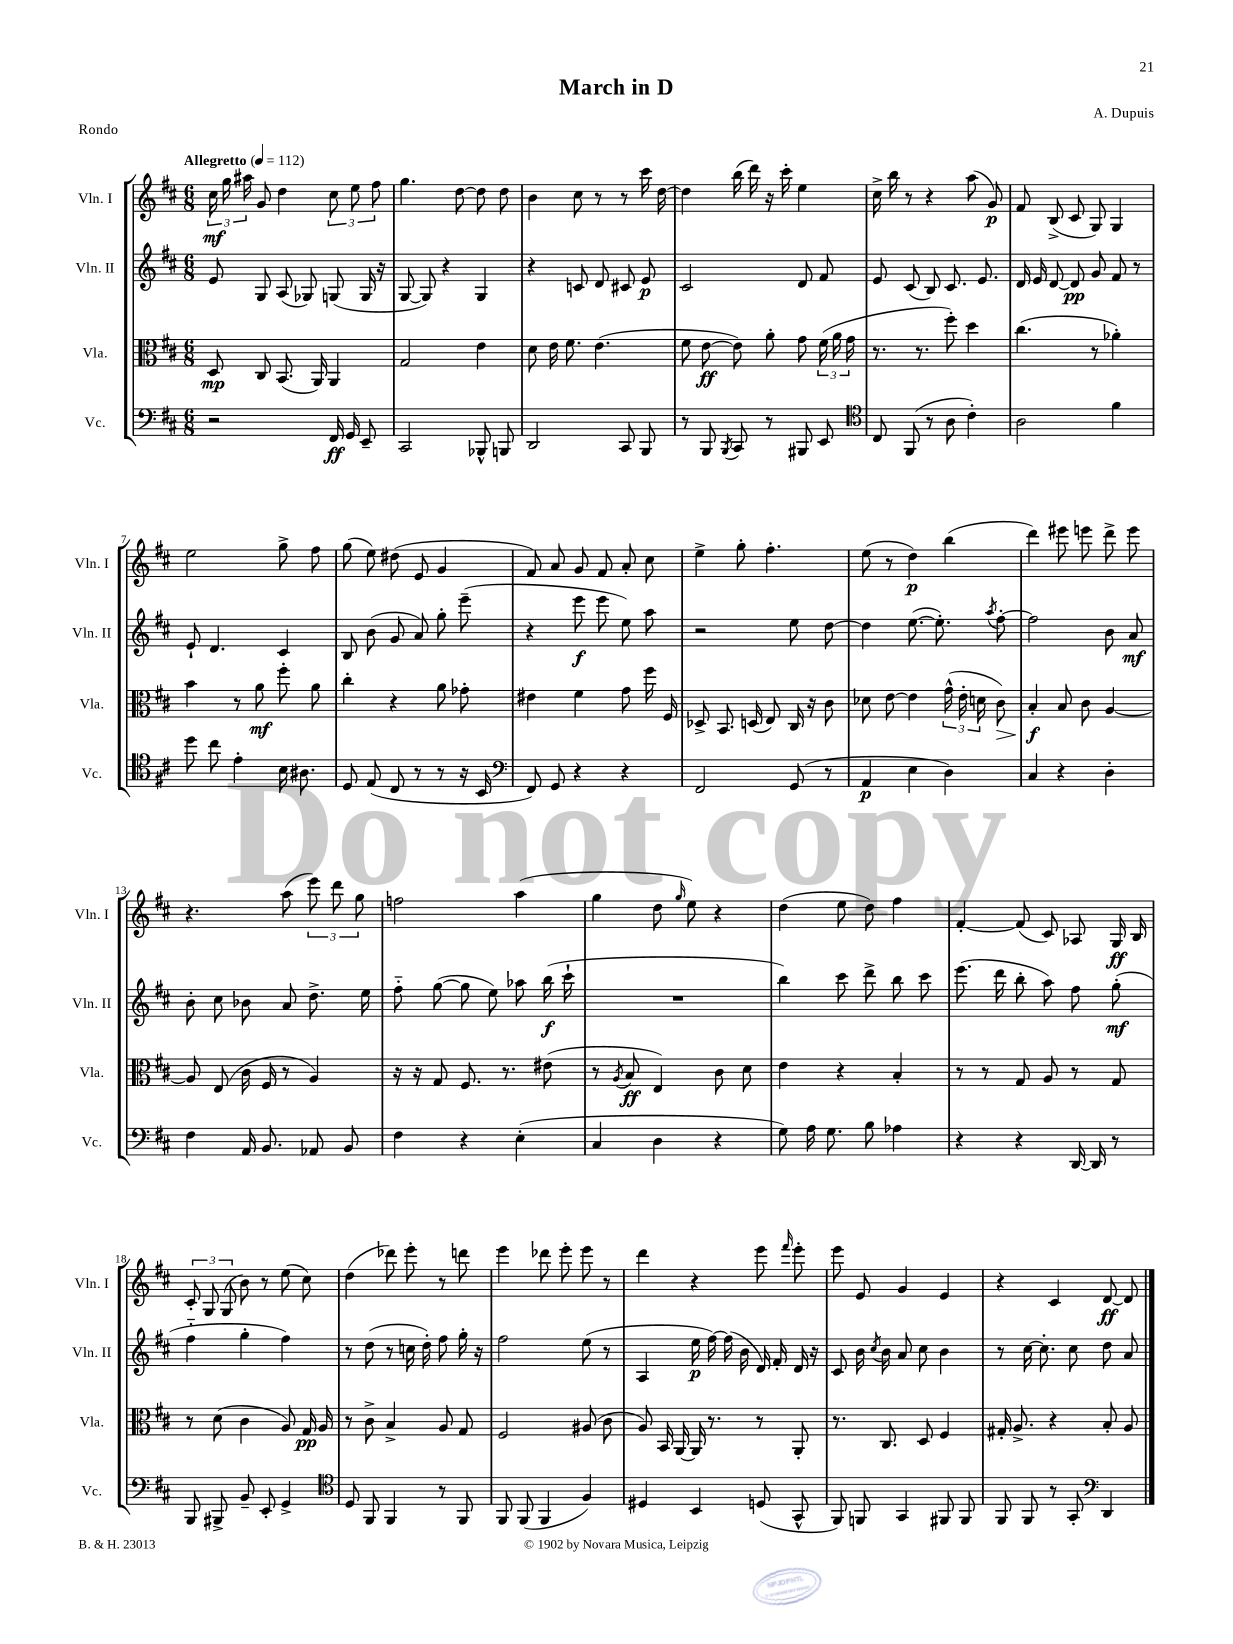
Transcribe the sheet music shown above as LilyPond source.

\header { title = "March in D" composer = "A. Dupuis" piece = "Rondo" }
<<
\new StaffGroup <<
\new Staff = "s0" \with { instrumentName = "Vln. I" shortInstrumentName = "Vln. I" } {
    \clef treble \key d \major \numericTimeSignature \time 6/8 \tempo "Allegretto" 4 = 112
    \autoBeamOff \tuplet 3/2 { cis''16\mf g''16 ais''16 } g'8 d''4 \tuplet 3/2 { cis''8 e''8 fis''8 } |
    g''4. d''8~ d''8 d''8 |
    b'4 cis''8 r8 r8 cis'''16 d''16~ |
    d''4 b''16( d'''16) r16 cis'''16-. e''4 |
    cis''16-> b''16 r8 r4 a''8( g'8\p) |
    fis'8 b8->( cis'8 g8) g4 |
    e''2 g''8-> fis''8 |
    g''8( e''8) dis''8( e'8 g'4 |
    fis'8) a'8 g'8 fis'8 a'8-. cis''8 |
    e''4-> g''8-. fis''4.-. |
    e''8( r8 d''4\p) b''4( |
    d'''4) eis'''8 e'''8 d'''8-> e'''8 |
    r4. a''8( \tuplet 3/2 { e'''8) d'''8 g''8 } |
    f''2 a''4( |
    g''4 d''8 \grace { g''16 } e''8) r4 |
    d''4( e''8 d''8) fis''4 |
    fis'4~-. fis'8( cis'8) aes8 g16\ff b16 |
    \tuplet 3/2 { cis'8-. g8 g8( } b'8) r8 e''8( cis''8) |
    d''4( des'''8) e'''8-. r8 d'''8 |
    e'''4 des'''8 e'''8-. e'''8 r8 |
    d'''4 r4 e'''8 \grace { fis'''16 } e'''8-. |
    e'''8 e'8 g'4 e'4 |
    r4 cis'4 d'8~\ff d'8 \bar "|." |
}
\new Staff = "s1" \with { instrumentName = "Vln. II" shortInstrumentName = "Vln. II" } {
    \clef treble \key d \major \numericTimeSignature \time 6/8
    \autoBeamOff e'8 g8 a8( ges8) g8( g16 r16 |
    g8~ g8) r4 g4 |
    r4 c'8 d'8 cis'8 e'8\p |
    cis'2 d'8 fis'8 |
    e'8 cis'8( b8) cis'8. e'8. |
    d'16 e'16 d'8~ d'8\pp g'8 fis'8 r8 |
    e'8-! d'4. cis'4 |
    b8 b'8( g'8 a'8) g''8-. e'''8--( |
    r4 e'''8\f e'''8 e''8) a''8 |
    r2 e''8 d''8~ |
    d''4 e''8.~( e''8.-.) \acciaccatura { a''8 } fis''8~-. |
    fis''2 b'8 a'8\mf |
    b'8-. cis''8 bes'8 a'8 d''8.-> e''16 |
    fis''8-_ g''8~( g''8 e''8) aes''8 b''16\f( cis'''16-! |
    R2. |
    b''4) cis'''8 d'''8-> b''8 cis'''8 |
    e'''8.( d'''16 b''8-. a''8) fis''8 g''8-.\mf( |
    fis''4-_ g''4-. fis''4) |
    r8 d''8( r8 c''16 d''16-.) fis''8 g''16-. r16 |
    fis''2 e''8( r8 |
    a4 e''16\p fis''16~) fis''16( b'16 d'16) fis'16-. d'16 r16 |
    cis'8 b'16 \acciaccatura { cis''8 } b'16 a'8 cis''8 b'4 |
    r8 cis''16~ cis''8.-. cis''8 d''8 a'8 \bar "|." |
}
\new Staff = "s2" \with { instrumentName = "Vla." shortInstrumentName = "Vla." } {
    \clef alto \key d \major \numericTimeSignature \time 6/8
    \autoBeamOff d8\mp cis8 b,8.( a,16) a,4 |
    g2 e'4 |
    d'8 e'16 fis'8. e'4.( |
    fis'8 e'8~\ff e'8) a'8-. g'8 \tuplet 3/2 { fis'16( a'16 g'16 } |
    r8. r8. fis''8-.) d''4 |
    cis''4.( r8 aes'4-.) |
    b'4 r8 a'8\mf fis''8-. a'8 |
    cis''4-. r4 a'8 ges'8-. |
    eis'4 fis'4 g'8 fis''16 fis16 |
    des8-> b,8. d16( e8) cis16 r16 cis'8 |
    des'8 e'8~ e'4 \tuplet 3/2 { g'16-^( e'16-. d'16 } cis'8\>) |
    b4-.\f\! b8 cis'8 a4~ |
    a8 e8( cis'16 fis16 r8 a4) |
    r16 r16 g8 fis8. r8. eis'8( |
    r8 \acciaccatura { a8 } b8\ff e4) cis'8 d'8 |
    e'4 r4 b4-. |
    r8 r8 g8 a8 r8 g8 |
    r8 d'8( cis'4 a8) g16\pp a16 |
    r8 cis'8-> b4-> a8 g8 |
    fis2 ais8( cis'8 |
    a8) b,16 a,16~ a,16 r8. r8 a,8-. |
    r8. cis8. d8 fis4 |
    gis16-. a8.-> r4 b8-. a8 \bar "|." |
}
\new Staff = "s3" \with { instrumentName = "Vc." shortInstrumentName = "Vc." } {
    \clef bass \key d \major \numericTimeSignature \time 6/8
    \autoBeamOff r2 fis,16\ff g,16 e,8-- |
    cis,2 bes,,8-^ b,,8 |
    d,2 cis,8 b,,8 |
    r8 b,,8 \acciaccatura { b,,8 } cis,8 r8 bis,,8 e,8 |
    \clef tenor cis8 fis,8( r8 a8 cis'4-.) |
    a2 fis'4 |
    d''8 cis''8 e'4-. b16 ais8. |
    d8 e8( cis8 r8 r8 r16 b,16 |
    \clef bass fis,8) g,8 r4 r4 |
    fis,2 g,8( r8 |
    a,4\p e4 d4) |
    cis4 r4 d4-. |
    fis4 a,16 b,8. aes,8 b,8 |
    fis4 r4 e4-.( |
    cis4 d4 r4 |
    g8) a16 g8. b8 aes4 |
    r4 r4 d,16~ d,16 r8 |
    b,,8 bis,,8-> b,8-- e,8-. g,4-> |
    \clef tenor d8 fis,8 fis,4 r8 fis,8 |
    fis,8 fis,8( fis,4 fis4) |
    dis4 b,4 d8( g,8-^ |
    fis,8) f,8 g,4 fis,8 fis,8 |
    fis,8 fis,8 r8 g,8-. \clef bass d,4 \bar "|." |
}
>>
>>
